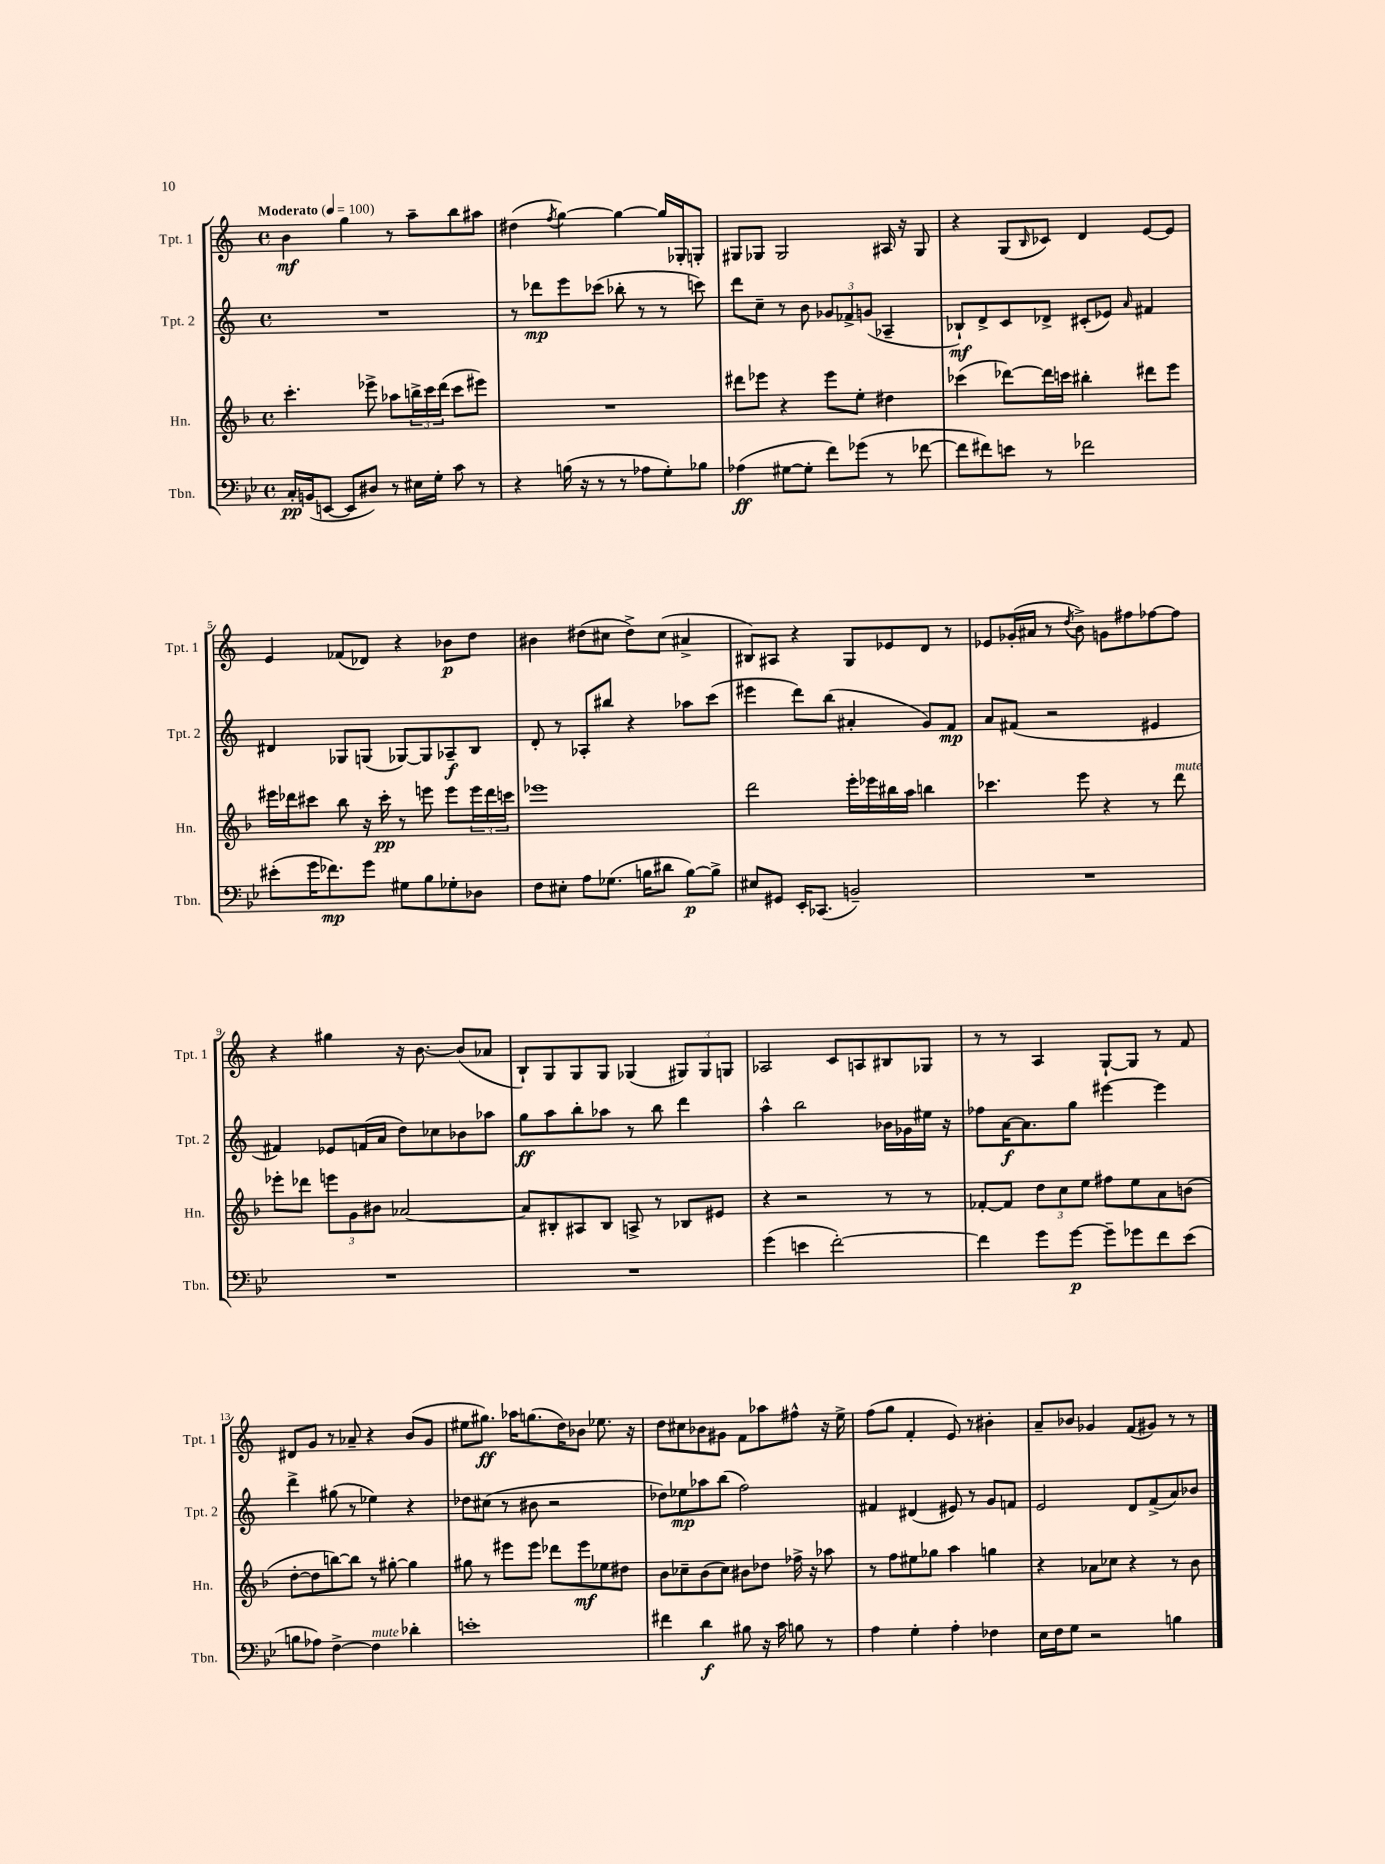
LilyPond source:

<<
\new StaffGroup <<
\new Staff = "s0" \with { instrumentName = "Tpt. 1" shortInstrumentName = "Tpt. 1" } {
    \clef treble \key c \major \defaultTimeSignature \time 4/4 \tempo "Moderato" 4 = 100
    b'4\mf g''4 r8 a''8-- b''8 ais''8 |
    dis''4( \acciaccatura { f''8 } g''4~) g''4~ g''16 ges16-. g8-. |
    gis8 ges8 ges2 ais16 r16 ges8 |
    r4 g8( \grace { b16 } ces'8) d'4 e'8~ e'8 |
    e'4 fes'8( des'8) r4 bes'8\p d''8 |
    bis'4 dis''8( cis''8 dis''8->) cis''8( ais'4-> |
    bis8) ais8 r4 g8 ees'8 d'8 r8 |
    ees'8 ges'16-.( ais'16 r8 \acciaccatura { d''8 } b'8->) g'8 fis''8 fes''8~ fes''8 |
    r4 gis''4 r16 b'8.~ b'8( aes'8 |
    b8-!) g8 g8 g8 ges4( \tuplet 3/2 { gis8) gis8 g8 } |
    aes2 c'8 a8 bis8 ges8 |
    r8 r8 a4 g8~-! g8 r8 f'8 |
    dis'8 g'8 r8 aes'8-- r4 b'8( g'8 |
    eis''8 gis''8.\ff) aes''16 g''8.( d''16) bes'8 ees''8. r16 |
    d''8 cis''8 bes'8 gis'8 f'8 aes''8 fis''8-^ r16 e''16-> |
    f''8( g''8 f'4-. e'8) r8 bis'4-. |
    a'8-- bes'8 ges'4 f'8( gis'8) r8 r8 \bar "|." |
}
\new Staff = "s1" \with { instrumentName = "Tpt. 2" shortInstrumentName = "Tpt. 2" } {
    \clef treble \key c \major \defaultTimeSignature \time 4/4
    R1 |
    r8 des'''8\mp e'''8 ces'''8( bes''8-. r8 r8 c'''8) |
    d'''8 c''8-- r8 b'8 \tuplet 3/2 { ges'8 fes'8-> g'8( } aes4-- |
    bes8-!\mf) d'8-> c'8 des'8-> cis'8-.( ees'8) \grace { a'16 } fis'4 |
    dis'4 ges8 g8( ges8~) ges8 aes8--\f b8 |
    d'8-. r8 aes8-. bis''8 r4 aes''8 c'''8( |
    eis'''4 d'''8) b''8( ais'4-. g'8) f'8\mp |
    a'8 fis'8( r2 eis'4 |
    fis'4) ees'8 f'16( a'16 d''8) ces''8 bes'8 aes''8 |
    g''8\ff a''8 b''8-. aes''8 r8 b''8 d'''4 |
    a''4-^ b''2 bes'16 ges'16 eis''16 r16 |
    fes''8 a'16~\f a'8. g''8 eis'''4~ eis'''4 |
    d'''4-> gis''8( r8 ees''4) r4 |
    des''8 cis''8( r8 bis'8 r2 |
    des''8) ees''8\mp aes''8 b''8( f''2) |
    fis'4 dis'4( eis'8) r8 g'8 f'8 |
    e'2 d'8 f'8->( a'8) bes'8 \bar "|." |
}
\new Staff = "s2" \with { instrumentName = "Hn." shortInstrumentName = "Hn." } {
    \clef treble \key f \major \defaultTimeSignature \time 4/4
    c'''4.-. ees'''8-> aes''8 \tuplet 3/2 { b''16-> c'''16 d'''16( } c'''8 eis'''8) |
    R1 |
    dis'''8 ees'''8 r4 ees'''8 e''8-. dis''4 |
    ces'''4( des'''8~) des'''16 c'''16 bis''4-. dis'''8 e'''8 |
    eis'''16 des'''16 cis'''8 bes''8 r16 cis'''16-.\pp r8 e'''8 e'''8 \tuplet 3/2 { e'''16 des'''16 c'''16 } |
    ees'''1 |
    d'''2 e'''16-. ees'''16 bis''16 a''16 b''4 |
    ces'''4. e'''8 r4 r8 d'''8^\markup { \italic "mute" } |
    ees'''8-. des'''8 \tuplet 3/2 { e'''8 g'8 bis'8 } aes'2~ |
    aes'8 bis8-. ais8 bis8 a8-> r8 bes8 eis'8 |
    r4 r2 r8 r8 |
    fes'8~-. fes'8 \tuplet 3/2 { d''8 c''8 e''8 } fis''8 e''8 a'8 b'8( |
    d''8~-. d''8 b''8~) b''8 r8 gis''8~-. gis''4 |
    gis''8 r8 eis'''8 eis'''8 des'''8 eis'''8\mf ees''8 dis''8 |
    bes'8 ces''8-- bes'8( ces''8) bis'8 des''8 fes''16-> r16 aes''8 |
    r8 f''8 eis''8 ges''8 a''4 g''4 |
    r4 aes'8 ces''8 r4 r8 bes'8 \bar "|." |
}
\new Staff = "s3" \with { instrumentName = "Tbn." shortInstrumentName = "Tbn." } {
    \clef bass \key bes \major \defaultTimeSignature \time 4/4
    c16-.\pp b,16( e,8~ e,8 dis8) r8 eis16 g16-. c'8 r8 |
    r4 b16( r16 r8 r8 aes8 g8-.) bes8 |
    aes4\ff( gis8~ gis8-. f'8) ges'8( r8 fes'8~ |
    fes'8 fis'8) e'8 r8 fes'2 |
    eis'8-.( g'16 fes'8.\mp) g'8 gis8 bes8 ges8-. des8 |
    f8 eis8-. a8 ges8.( b16 dis'8 b8~\p) b8-> |
    eis8 gis,8 ees,16-. ces,8.( b,2--) |
    R1 |
    R1 |
    R1 |
    g'4( e'4 f'2~-.) |
    f'4 g'8 g'8~\p g'8-- ges'8 f'8 ees'8( |
    b8 aes8) f4~-> f4^\markup { \italic "mute" } des'4-. |
    e'1-. |
    fis'4 d'4\f bis8 r16 c'16 b8 r8 |
    a4 g4-. a4-. fes4 |
    ees16 f16 g8 r2 b4 \bar "|." |
}
>>
>>
